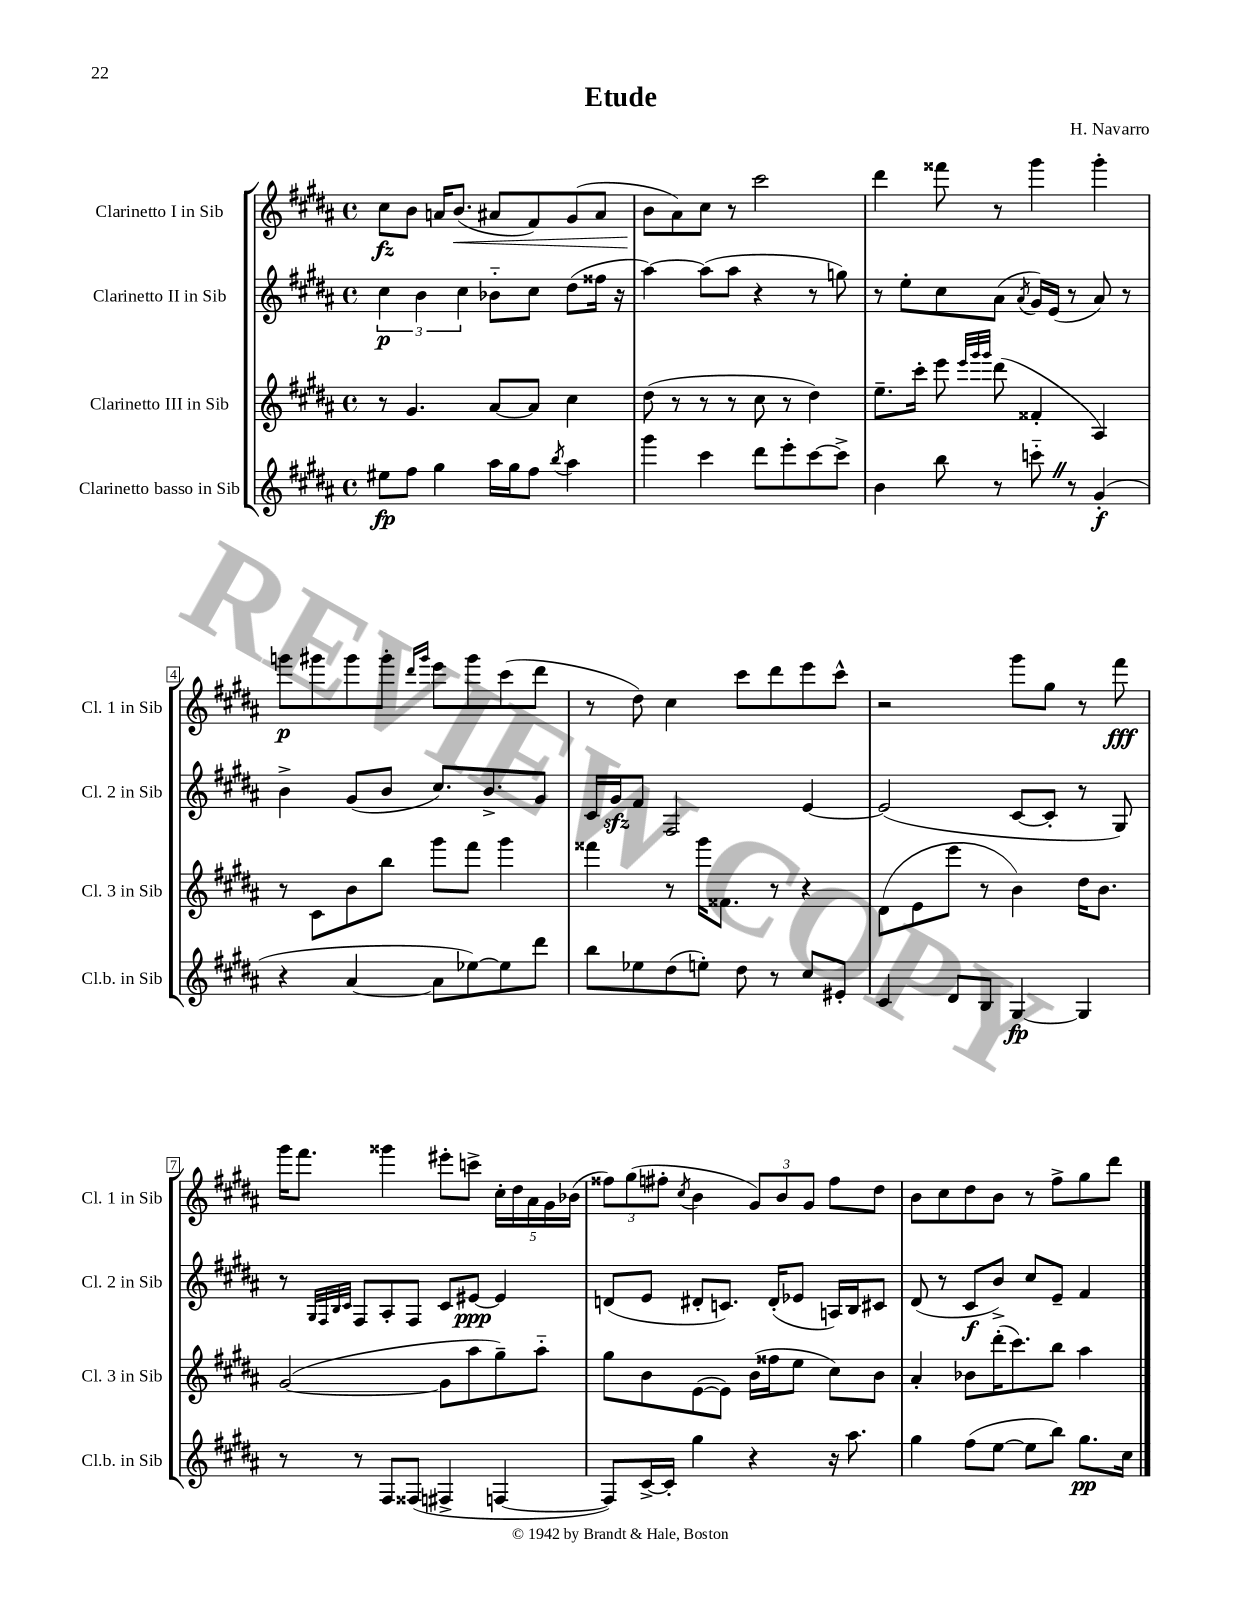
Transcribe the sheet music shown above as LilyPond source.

\header { title = "Etude" composer = "H. Navarro" }
<<
\new StaffGroup <<
\new Staff = "s0" \with { instrumentName = "Clarinetto I in Sib" shortInstrumentName = "Cl. 1 in Sib" } {
    \clef treble \key b \major \defaultTimeSignature \time 4/4
    cis''8\fz b'8 a'16 b'8.\<( ais'8 fis'8) gis'8( ais'8 |
    b'8\! ais'8) cis''8 r8 cis'''2 |
    dis'''4 fisis'''8 r8 gis'''4 gis'''4-. |
    g'''8\p gis'''8 gis'''8 gis'''8-. \grace { dis'''16 gis'''16 } e'''8 gis'''8 cis'''8( dis'''8 |
    r8 dis''8) cis''4 cis'''8 dis'''8 e'''8 cis'''8-^ |
    r2 gis'''8 gis''8 r8 fis'''8\fff |
    gis'''16 fis'''8. gisis'''4 eis'''8-. c'''8-> \tuplet 5/4 { cis''16-. dis''16 ais'16 gis'16 bes'16( } |
    \tuplet 3/2 { fisis''8) gis''8( fis''8-. } \acciaccatura { cis''8 } b'4 \tuplet 3/2 { gis'8) b'8 gis'8 } fis''8 dis''8 |
    b'8 cis''8 dis''8 b'8 r8 fis''8-> gis''8 dis'''8 \bar "|." |
}
\new Staff = "s1" \with { instrumentName = "Clarinetto II in Sib" shortInstrumentName = "Cl. 2 in Sib" } {
    \clef treble \key b \major \defaultTimeSignature \time 4/4
    \tuplet 3/2 { cis''4\p b'4 cis''4 } bes'8-_ cis''8 dis''8( fisis''16 r16 |
    ais''4~) ais''8( ais''8 r4 r8 g''8) |
    r8 e''8-. cis''8 ais'8( \acciaccatura { ais'8 } gis'16) e'16( r8 ais'8) r8 |
    b'4-> gis'8( b'8 cis''8.) b'8.-> gis'8 |
    cis'16 gis'16\sfz fis'8 fis2 e'4~ |
    e'2( cis'8~ cis'8-. r8 gis8) |
    r8 \grace { gis32 fis32 b32 cis'32 } fis8 ais8-. fis8 cis'8 eis'8~\ppp eis'4 |
    d'8( e'8 dis'8-. c'8.) dis'16-.( ees'8 a16) b16 cis'8 |
    dis'8( r8 cis'8\f b'8->) cis''8 e'8-- fis'4 \bar "|." |
}
\new Staff = "s2" \with { instrumentName = "Clarinetto III in Sib" shortInstrumentName = "Cl. 3 in Sib" } {
    \clef treble \key b \major \defaultTimeSignature \time 4/4
    r8 gis'4. ais'8~ ais'8 cis''4 |
    dis''8( r8 r8 r8 cis''8 r8 dis''4) |
    e''8.-- cis'''16-. e'''8 \grace { e'''32 gis'''32 gis'''32 } dis'''8( fisis'4-. ais4) |
    r8 cis'8 b'8 b''8 gis'''8 fis'''8 gis'''4 |
    fisis'''4 r8 gis'''16 fisis'8. r8 r4 |
    dis'8( e'8 e'''8 r8 b'4) dis''16 b'8. |
    gis'2~( gis'8 ais''8 gis''8--) ais''8-_ |
    gis''8 b'8 e'8~( e'8) b'16( fisis''16 e''8 cis''8) b'8 |
    ais'4-. bes'8 dis'''16-.( cis'''8.) b''8 ais''4 \bar "|." |
}
\new Staff = "s3" \with { instrumentName = "Clarinetto basso in Sib" shortInstrumentName = "Cl.b. in Sib" } {
    \clef treble \key b \major \defaultTimeSignature \time 4/4
    eis''8\fp fis''8 gis''4 ais''16 gis''16 fis''8 \acciaccatura { b''8 } ais''4 |
    gis'''4 cis'''4 dis'''8 e'''8-. cis'''8~ cis'''8-> |
    b'4 b''8 r8 c'''8-_ \once \override BreathingSign.text = \markup { \musicglyph "scripts.caesura.straight" } \breathe r8 gis'4-.\f( |
    r4 ais'4~ ais'8 ees''8~) ees''8 dis'''8 |
    b''8 ees''8 dis''8( e''8-.) dis''8 r8 cis''8 eis'8-. |
    cis'4 dis'8 b8 gis4~\fp gis4 |
    r8 r8 fis8 fisis8( fis4-> f4~ |
    f8) cis'16~-> cis'16-. gis''4 r4 r16 ais''8. |
    gis''4 fis''8( e''8~ e''8 b''8) gis''8.\pp cis''16 \bar "|." |
}
>>
>>
\layout { \context { \Score \override BarNumber.stencil = #(make-stencil-boxer 0.1 0.3 ly:text-interface::print) } }
